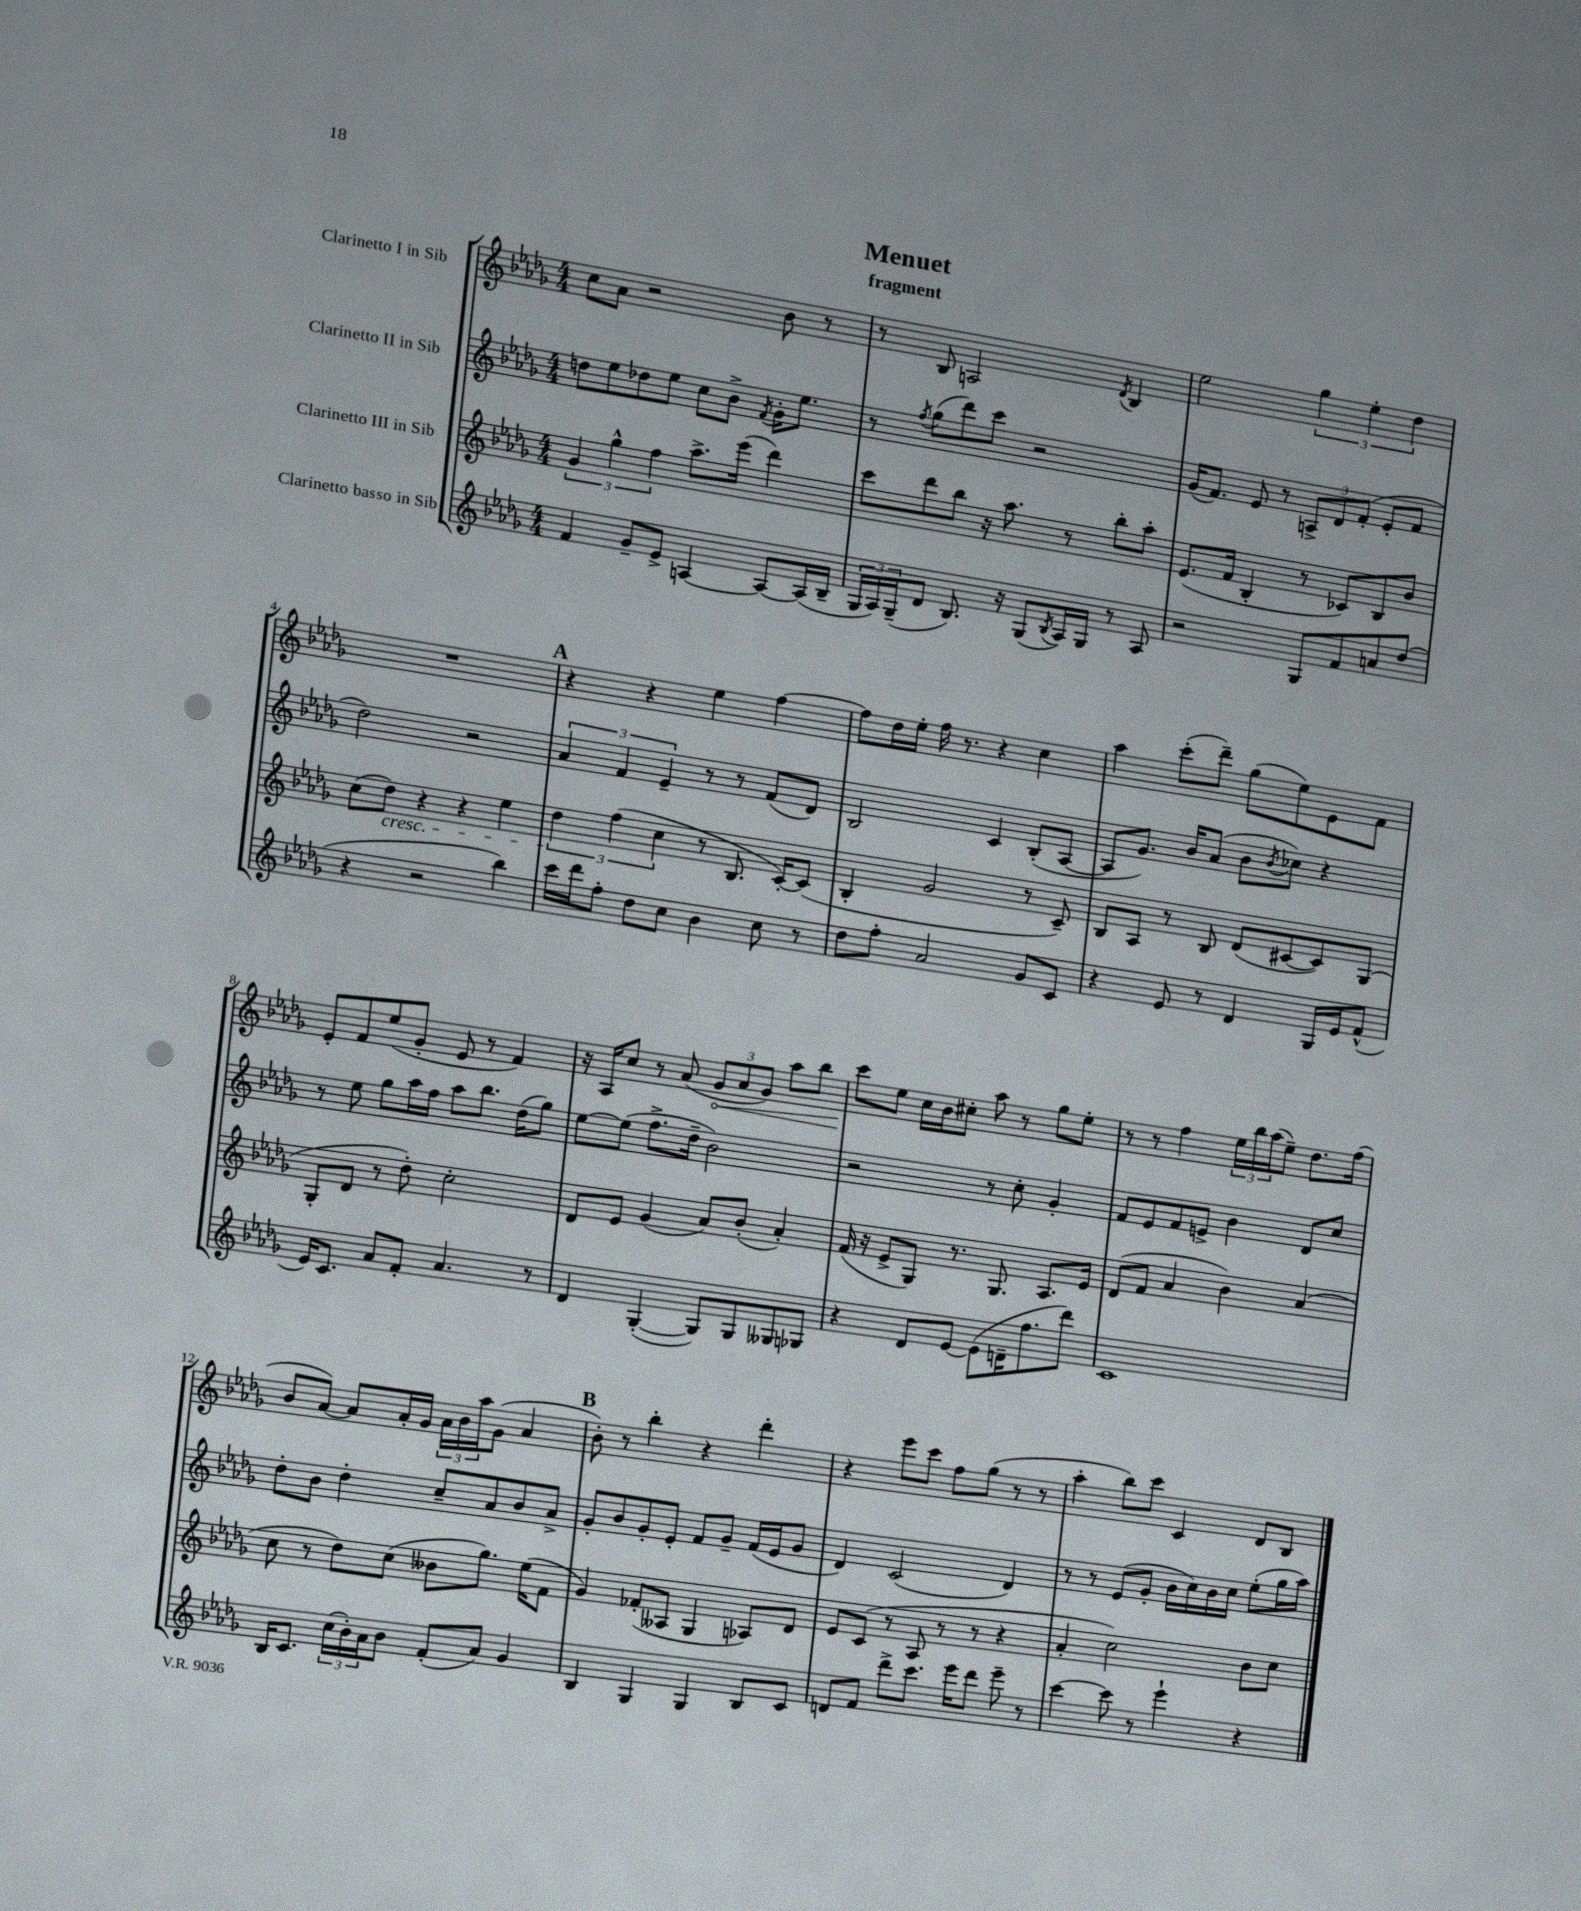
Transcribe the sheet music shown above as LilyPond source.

\header { title = "Menuet" subtitle = "fragment" }
<<
\new StaffGroup <<
\new Staff = "s0" \with { instrumentName = "Clarinetto I in Sib" } {
    \clef treble \key des \major \numericTimeSignature \time 4/4
    c''8 aes'8 r2 bes'8 r8 |
    r8 bes8 a2 \acciaccatura { des'8 } bes4 |
    ees''2 \tuplet 3/2 { ges''4 ees''4-. des''4 } |
    R1 |
    \mark \markup { \bold "A" } r4 r4 ees''4 f''4~ |
    f''8 des''16 ees''16-. f''16 r8. r4 c''4 |
    aes''4 c'''8-.( des'''8--) ges''8( ees''8) ees'8 f'8 |
    ees'8-. f'8 ees''8( ges'8-. ees'8 r8 f'4) |
    r16 aes16 c''8 r8 aes'8( \tuplet 3/2 { \once \override Hairpin.circled-tip = ##t ges'8\< aes'8 ges'8) } aes''8 bes''8 |
    c'''8\! ees''8 c''16 bes'16 cis''8-. aes''8 r8 ges''8 ees''8-. |
    r8 r8 f''4 \tuplet 3/2 { ees''16 bes''16 aes''16( } ees''8--) des''8. f''16( |
    bes'8 aes'8~) aes'8 aes'16-. ges'16 \tuplet 3/2 { aes'16 bes'16 aes''16 } ges'8( aes'4 |
    \mark \markup { \bold "B" } bes'8-.) r8 bes''4-. r4 des'''4-. |
    r4 ees'''8 c'''8 f''8 ges''8( r8 r8 |
    aes''4-. bes''8) c'''8 c'4 des'8 bes8 \bar "|." |
}
\new Staff = "s1" \with { instrumentName = "Clarinetto II in Sib" } {
    \clef treble \key des \major \numericTimeSignature \time 4/4
    d''8 ees''8 des''8 ees''8 c''8 bes'8-> \acciaccatura { f'8 } ges'16-. ees''8. |
    r8 \acciaccatura { f''8 } ges''8( des'''8) c'''8 r2 |
    ges'16( f'8.) ees'8 r8 \tuplet 3/2 { a8-> des'8 f'8-.( } ees'8-. f'8 |
    des''2) r2 |
    \mark \markup { \bold "A" } \tuplet 3/2 { aes'4 f'4 ees'4-- } r8 r8 f'8( des'8) |
    bes2 c'4 bes8-.( aes8~ |
    aes8 ges'8.) bes'16 aes'8( bes'8 \acciaccatura { bes'8 } ces''8) r4 |
    r8 ees''8 ges''8 aes''16 f''16 aes''8 bes''8. des''16( ges''8) |
    ees''8~ ees''8( f''8.-> des''16-- bes'2) |
    r2 r8 c''8-. ges'4-. |
    f'8 ees'8 f'8 e'8-> bes'4 des'8 c''8 |
    des''8-. bes'8 des''4-. c''8-- aes'8 bes'8 aes'8-> |
    \mark \markup { \bold "B" } ges'8-. bes'8 ges'8-. ees'8-. f'8 ges'8-- f'16( ees'16 ges'8 |
    des'4) c'2( des'4) |
    r8 r8 ees'8( ges'8-. bes'16 c''16) bes'16 c''16 ees''8-.( ges''16 aes''16) \bar "|." |
}
\new Staff = "s2" \with { instrumentName = "Clarinetto III in Sib" } {
    \clef treble \key des \major \numericTimeSignature \time 4/4
    \tuplet 3/2 { ges'4 ges''4-^ f''4 } aes''8.-> ees'''16( des'''4) |
    c'''8 des'''8 bes''8 r16 aes''8. r8 bes''8-. aes''8-. |
    ees'8.( f'16 bes4-. r8 ces'8) bes8 bes'8 |
    c''8( des''8\cresc) r4 r4 ees''4 |
    \mark \markup { \bold "A" } \tuplet 3/2 { des''4\! f''4( c''4 } r8 bes8. c'16~-.) c'8( |
    bes4-. ges'2 r8 c'8--) |
    bes8 aes8 r8 bes8 des'8( cis'8~ cis'8) ges8( |
    ges8-. des'8 r8 des''8-.) c''2-. |
    des'8 ees'8 ges'4( aes'8) bes'8-.( aes'4-.) |
    f'16( r16 ees'8-> ges8) r8. ges8. aes8. ees'16 |
    des'8( f'8 aes'4 bes'4) aes'4( |
    c''8 r8 des''8) c''8( beses'8 ges''8.) ees''16( f'8 |
    \mark \markup { \bold "B" } ges'4) fes'8-.( aeses8 ges4 aes8) des'8 |
    ees'8 c'8( r8 aes8 r8 r8 r4 |
    aes'4-. c''2) bes'8 c''8 \bar "|." |
}
\new Staff = "s3" \with { instrumentName = "Clarinetto basso in Sib" } {
    \clef treble \key des \major \numericTimeSignature \time 4/4
    f'4 ges'8-- ees'8-> a4~ a8~ a16( bes16-- |
    \tuplet 3/2 { ges16 aes16) ges16--( } des'8 bes8.) r16 ges8( \acciaccatura { bes8 } aes16) ges16 r8 aes8 |
    r2 ges8 f'8 a'8 des''8( |
    r4 r2 bes''4) |
    \mark \markup { \bold "A" } c'''16 des'''16 f''8-. des''8 c''8 bes'4 c''8 r8 |
    des''8 f''8-. aes'2 ges'8 c'8 |
    r4 ees'8 r8 des'4 ges16 ees'16 f'8-^( |
    ees'16) c'8. aes'8 f'8-. aes'4. r8 |
    des'4 ges4~-.( ges8) ges8 geses8 ges8 |
    r4 des'8 ees'8~ ees'8( d'16-- f''8. des'''8) |
    c'1 |
    bes16 c'8. \tuplet 3/2 { c''16( bes'16-.) aes'16 } bes'8 f'8-.( aes'8) ges'4 |
    \mark \markup { \bold "B" } bes4 ges4 ges4 bes8 c'8 |
    d'8 f'8 des'''8-> c'''8. ees'''16 des'''8 ees'''8-- r8 |
    c'''4~ c'''8 r8 ees'''4-! r4 \bar "|." |
}
>>
>>
